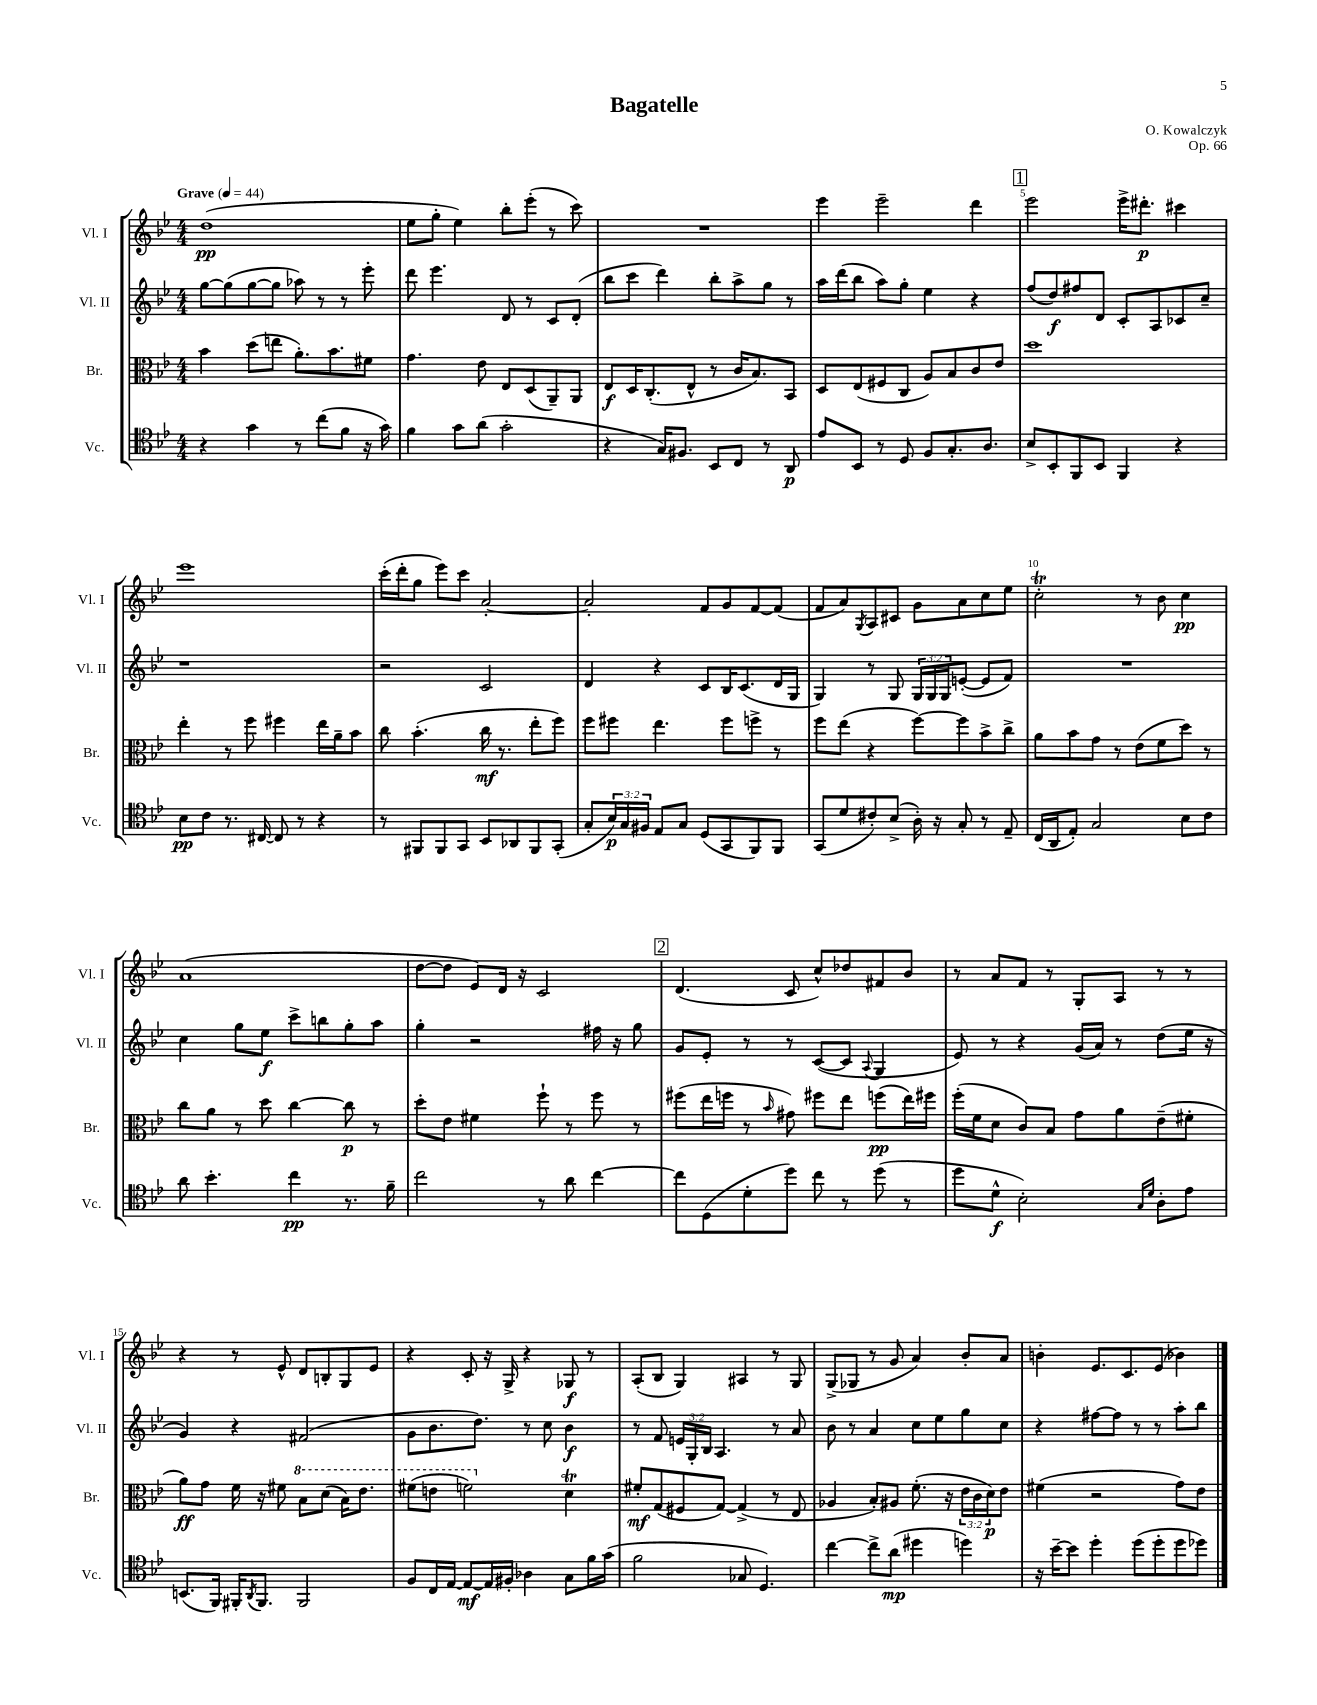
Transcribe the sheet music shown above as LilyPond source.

\header { title = "Bagatelle" composer = "O. Kowalczyk" opus = "Op. 66" }
<<
\new StaffGroup <<
\new Staff = "s0" \with { instrumentName = "Vl. I" shortInstrumentName = "Vl. I" } {
    \clef treble \key bes \major \numericTimeSignature \time 4/4 \tempo "Grave" 4 = 44
    d''1\pp( |
    ees''8 g''8-. ees''4) bes''8-. ees'''8-.( r8 c'''8) |
    R1 |
    ees'''4 ees'''2-- d'''4 |
    \mark \markup { \box "1" } ees'''2 ees'''16-> dis'''8.-.\p cis'''4 |
    ees'''1 |
    c'''16-.( d'''16-. g''8 ees'''8) c'''8 a'2~-. |
    a'2-. f'8 g'8 f'8~ f'8( |
    f'8 a'8) \acciaccatura { g8 } a8 cis'8 g'8 a'8 c''8 ees''8 |
    c''2-.\trill r8 bes'8 c''4\pp |
    a'1( |
    d''8~ d''8 ees'8) d'16 r16 c'2 |
    \mark \markup { \box "2" } d'4.( c'8 c''8-^) des''8 fis'8 bes'8 |
    r8 a'8 f'8 r8 g8-. a8 r8 r8 |
    r4 r8 ees'8-^ d'8 b8-. g8 ees'8 |
    r4 c'8-. r16 g16-> r4 ges8\f r8 |
    a8-.( bes8 g4) ais4 r8 g8 |
    g8->( ges8 r8 g'8 a'4) bes'8-. a'8 |
    b'4-. ees'8. c'8. ees'8( bes'4) \bar "|." |
}
\new Staff = "s1" \with { instrumentName = "Vl. II" shortInstrumentName = "Vl. II" } {
    \clef treble \key bes \major \numericTimeSignature \time 4/4 \override Staff.TupletNumber.text = #tuplet-number::calc-fraction-text
    g''8~ g''8( g''8~ g''8 aes''8) r8 r8 ees'''8-. |
    d'''8 ees'''4. d'8 r8 c'8 d'8-.( |
    bes''8 c'''8 d'''4) bes''8-. a''8-> g''8 r8 |
    a''16 d'''16( bes''8 a''8) g''8-. ees''4 r4 |
    \mark \markup { \box "1" } f''8( d''8\f) fis''8 d'8 c'8-. a8 ces'8 c''8-- |
    r1 |
    r2 c'2 |
    d'4 r4 c'8 bes16 c'8.( d'16 g16 |
    g4) r8 g8 \tuplet 3/2 { g16 g16 g16 } e'8~-.( e'8 f'8) |
    R1 |
    c''4 g''8 ees''8\f c'''8-> b''8 g''8-. a''8 |
    g''4-. r2 fis''16 r16 g''8 |
    \mark \markup { \box "2" } g'8 ees'8-. r8 r8 c'8~( c'8 \appoggiatura { a8 } g4 |
    ees'8) r8 r4 g'16( a'16) r8 d''8( ees''16 r16 |
    g'4) r4 fis'2( |
    g'8 bes'8. d''8.) r8 c''8 bes'4\f |
    r8 f'8 \tuplet 3/2 { e'16 g16-. bes16 } a4. r8 a'8 |
    bes'8 r8 a'4 c''8 ees''8 g''8 c''8 |
    r4 fis''8~ fis''8 r8 r8 a''8-. bes''8 \bar "|." |
}
\new Staff = "s2" \with { instrumentName = "Br." shortInstrumentName = "Br." } {
    \clef alto \key bes \major \numericTimeSignature \time 4/4 \override Staff.TupletNumber.text = #tuplet-number::calc-fraction-text
    bes'4 d''8( e''8 a'8.-.) bes'8. fis'8 |
    g'4. ees'8 ees8 d8( a,8--) a,8 |
    ees8\f d16 c8.-.( ees8-^ r8 c'16 bes8.) bes,8 |
    d8 ees8( fis8 c8 a8) bes8 c'8 ees'8 |
    \mark \markup { \box "1" } d''1 |
    ees''4-. r8 f''8 fis''4 ees''16 a'16-- bes'8 |
    c''8 bes'4.-.( c''16\mf r8. ees''8-. f''8) |
    f''8 fis''8 ees''4. fis''8 f''8-> r8 |
    f''8 ees''8( r4 f''8~) f''8 bes'8-> c''8-> |
    a'8 bes'8 g'8 r8 ees'8( f'8 d''8) r8 |
    c''8 a'8 r8 d''8 c''4~ c''8\p r8 |
    d''8-. ees'8 fis'4 f''8-! r8 f''8 r8 |
    \mark \markup { \box "2" } fis''8( ees''16 f''16 r8 \grace { bes'16 } gis'8) fis''8 ees''8 f''8\pp( ees''16) fis''16 |
    f''16-.( f'16 d'8 c'8) bes8 g'8 a'8 ees'8--( fis'8-. |
    a'8\ff) g'8 f'16 r16 fis'8 \ottava #1 bes'8 d''8( bes'16) ees''8. |
    fis''8( e''8 f''2) \ottava #0 d'4\trill |
    fis'8-.\mf g8( fis8 g8~) g4->( r8 ees8 |
    aes4 bes8-.) ais8 f'8.-.( r16 \tuplet 3/2 { ees'16 c'16 d'16\p) } ees'8 |
    fis'4( r2 g'8) ees'8 \bar "|." |
}
\new Staff = "s3" \with { instrumentName = "Vc." shortInstrumentName = "Vc." } {
    \clef tenor \key bes \major \numericTimeSignature \time 4/4 \override Staff.TupletNumber.text = #tuplet-number::calc-fraction-text
    r4 g'4 r8 c''8( f'8 r16 g'16) |
    f'4 g'8 a'8( g'2-. |
    r4 g16) fis8. bes,8 c8 r8 a,8\p |
    ees'8 bes,8 r8 d8 f8 g8.-. a8. |
    \mark \markup { \box "1" } bes8-> bes,8-. f,8 bes,8 f,4 r4 |
    bes8\pp c'8 r8. cis16~ cis8 r8 r4 |
    r8 fis,8 fis,8 g,8 bes,8 aes,8 fis,8 g,8-.( |
    g8-. \tuplet 3/2 { bes16\p) g16 fis16 } ees8 g8 d8( g,8 f,8) f,8 |
    g,8( d'8 cis'8-.) bes8->( a16-.) r16 g8-. r8 ees8-- |
    c16( a,16 ees8-.) g2 bes8 c'8 |
    a'8 bes'4.-. c''4\pp r8. f'16-- |
    c''2 r8 a'8 c''4~ |
    \mark \markup { \box "2" } c''8 d8( d'8-. d''8) c''8 r8 d''8( r8 |
    d''8 d'8-^\f bes2-.) \grace { g16 d'16 } a8-. ees'8 |
    b,8.( f,16) fis,16-. \acciaccatura { a,8 } fis,8. fis,2 |
    f8 c16 ees16~ ees8~\mf ees16 fis16-. aes4 g8 f'16 g'16( |
    f'2 ges8 d4.) |
    c''4~ c''8-> a'8\mp( dis''4 d''4) |
    r16 bes'16~-- bes'8 d''4-. d''8( d''8-. d''8 des''8) \bar "|." |
}
>>
>>
\layout { \context { \Score \override BarNumber.break-visibility = ##(#f #t #t) barNumberVisibility = #(every-nth-bar-number-visible 5) } }
